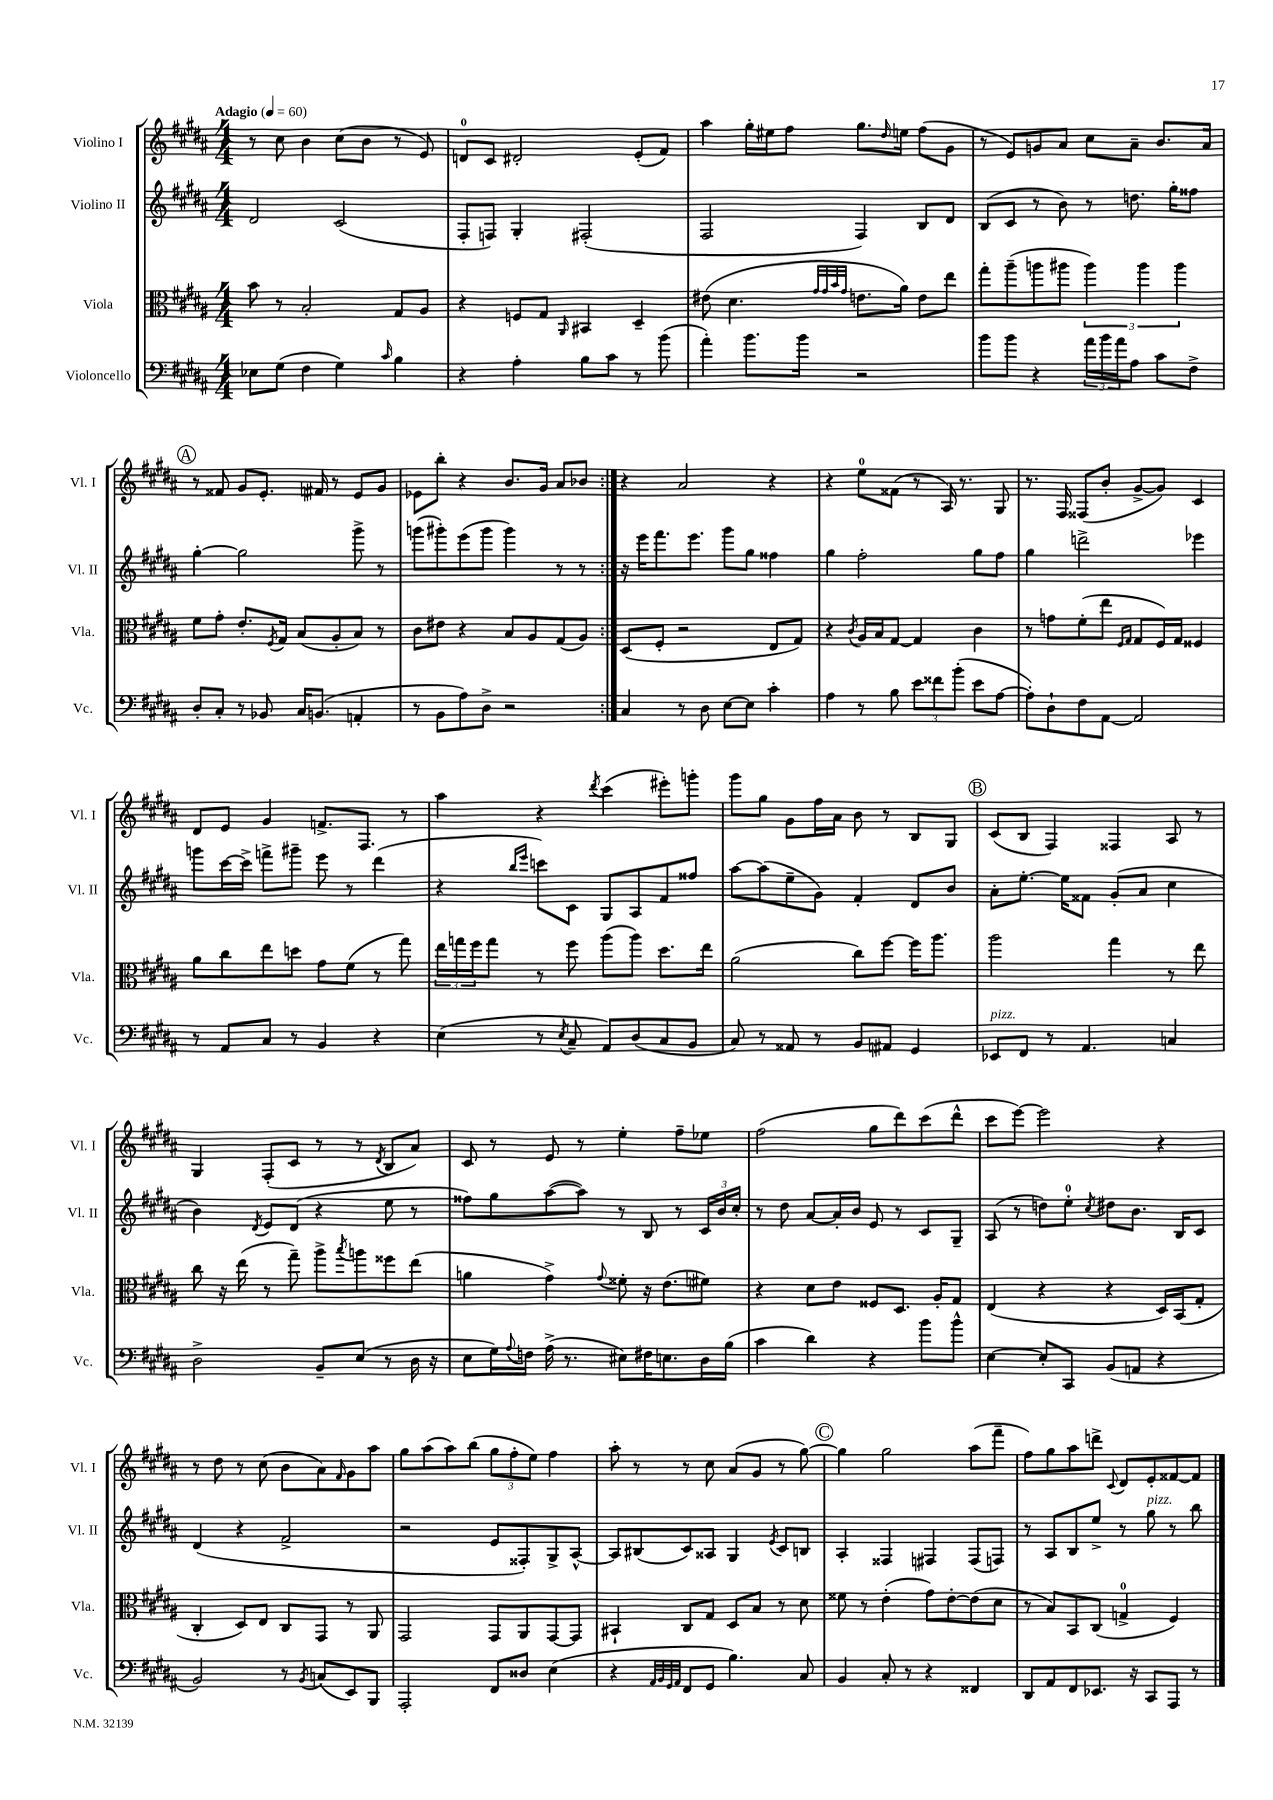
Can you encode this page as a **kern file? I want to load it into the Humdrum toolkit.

**kern	**kern	**kern	**kern
*staff4	*staff3	*staff2	*staff1
*clefF4	*clefC3	*clefG2	*clefG2
*k[f#c#g#d#a#]	*k[f#c#g#d#a#]	*k[f#c#g#d#a#]	*k[f#c#g#d#a#]
*M4/4	*M4/4	*M4/4	*M4/4
*MM60	*MM60	*MM60	*MM60
8E-\L	8b\	2d#/	8r
(8G#\J	8r	.	8cc#\
4F#\	2B'/	.	4b\
4G#\)	.	(2c#/	(8cc#\L
.	.	.	8b\J
16qqc#/	.	.	.
4B\	8G#/L	.	8r
.	8A#/J	.	8e/)
=	=	=	=
4r	4r	8F#'/L	8d/L
.	.	8F/J)	8c#/J
4A#'\	8F/L	4G#'/	2d#'/
.	8G#/J	.	.
.	16qqAA#/	.	.
8B\L	4BB#/	(2F#'/	.
8c#\J	.	.	.
8r	4D#~/	.	(8e'/L
(8b\	.	.	8f#/J)
=	=	=	=
4a#'\)	(8e#\	2F#/	4aa#\
.	4.d#\	.	.
8.b\L	.	.	16gg#'\LL
.	.	.	16ee#\J
.	.	.	8ff#\J
16b\Jk	.	.	.
.	32qqg#/LLL	.	.
.	32qqg#/	.	.
.	32qqb/	.	.
.	32qqg#/JJJ	.	.
2r	8.e\L	4F#/)	8.gg#\L
.	.	.	16qqdd#/
.	16a#\Jk)	.	16ee\Jk
.	8e\L	8B/L	(8ff#\L
.	8ee\J	8d#/J	8g#\J
=	=	=	=
8b\L	8gg#'\L	(8B/L	8r
8b\J	(8aa#~\	8c#/J	8e/L)
4r	8aa\	8r	8g/
.	8aa#\J	8b\)	8a#/J
24a#\LL	6aa#\)	8r	8cc#\L
24b\	.	.	.
24a#\J	.	.	.
8A#\J	.	8.dd\	8a#~\J
.	6aa#\	.	.
8c#\L	.	.	8.b/L
.	.	16gg#'\LK	.
.	6aa#\	.	.
8F#^\J	.	8ff##\J	.
.	.	.	16a#/Jk
=	=	=	=
8D#'/L	8f#\L	[4gg#'\	8r
8C#'/J	8g#'\J	.	8f##/
8r	8.e'/L	2gg#\]	8g#/L
8BB-/	.	.	8.e'/J
.	8qF#/	.	.
.	16G#/Jk	.	.
16C#/LK	(8B/L	.	.
(8.BB/J	.	.	16f#/
.	8A#'/	.	8r
4AA'/	8B/J)	8ggg#^\	8e/L
.	8r	8r	8g#/J
=	=	=	=
8r	8c#\L	(8ggg\L	8e-\L
8BB\L	8e#\J	8ggg#'\)	8bb'\J
8A#\)	4r	(8eee\	4r
8D#^\J	.	8ggg#\J	.
2r	8B/L	4ggg#\)	8.b/L
.	8A#/	.	.
.	.	.	16g#/Jk
.	(8G#/	8r	8a#/L
.	8A#/J)	8r	8b-/J
=:|!	=:|!	=:|!	=:|!
4C#/	(8D#/L	16r	4r
.	.	16eee\LK	.
.	8F#'/J	8.fff#\	.
8r	2r	.	2a#/
.	.	8.eee\J	.
8D#\	.	.	.
[8E\L	.	8ggg#\L	.
8E\]J	.	8gg#\J	.
4c#'\	8E/L	4ff##\	4r
.	8G#/J)	.	.
=	=	=	=
4A#\	4r	4gg#\	4r
.	8qc#/	.	.
8r	16A#/LL	2ff#'\	8ee\L
.	16B/J	.	.
8B\	[8G#/J	.	(8f##\J
12e\L	4G#/]	.	8r
12f##\	.	.	.
.	.	.	16A#/)
(12b'\J	.	.	.
.	.	.	8.r
8e\L	4c#\	8gg#\L	.
[8A#\J	.	8ff#\J	8G#/
=	=	=	=
8A#'\]L)	8r	4gg#\	8.r
8D#`\	8g\L	.	.
.	.	.	16F#/
8F#\	(8f#'\	2ddd^\	(8F##/L
[8AA#\J	8ee\J	.	8b'/J
.	16qqF#/LL	.	.
.	16qqG#/JJ	.	.
2AA#/]	8G#/L	.	[8g#^/L
.	16F#/L)	.	8g#/]J)
.	16G#/JJ	.	.
.	4F##/	4eee-\	4c#/
=	=	=	=
8r	8a#\L	8ggg\L	8d#/L
8AA#/L	8cc#\	[16ccc#\L	8e/J
.	.	16ccc#^\]JJ	.
8C#/J	8ee\	8fff^\L	4g#/
8r	8dd\J	8ggg#~\J	.
4BB/	8g#\L	8eee\	8.f^/L
.	(8f#\J	8r	.
.	.	.	8.F#/J
4r	8r	(4ddd#\	.
.	8gg#\)	.	8r
=	=	=	=
(4E\	24ee\LL	4r	4aa#\
.	24gg\	.	.
.	24ff#\J	.	.
.	8gg\J	.	.
.	.	16qqbb/LL	.
.	.	16qqeee/JJ	.
8r	8r	8ccc\L)	4r
8qE/	.	.	.
8C#~/	8ff#\	8c#\J	.
.	.	.	8qddd#/
8AA#/L)	(8aa#\L	8G#/L	(4ccc#\
(8D#/	8aa#\J)	8A#/	.
8C#/	8.dd#\L	8f#/	8eee#'\L)
8BB/J	.	8ff##/J	8ggg'\J
.	16ee\Jk	.	.
=	=	=	=
8C#/)	(2a#\	[8aa#\L	8ggg#\L
8r	.	(8aa#\]	8gg#\J
8AA##/	.	8ee~\	8g#\L
8r	.	8g#\J)	16ff#\L
.	.	.	16a#\JJ
8BB/L	8cc#\L)	4f#'/	8b\
8AA#/J	[8ff#\J	.	8r
4GG#/	16ff#\]LK	8d#/L	8B/L
.	8.aa#\J	.	.
.	.	8b/J	8G#/J
=	=	=	=
8EE-/L	2aa#\	8a#'\L	(8c#/L
8FF#/J	.	[8.ee'\J	8B/J
8r	.	.	4F#/)
.	.	16ee\]LK	.
4.AA#/	.	8f##\J	.
.	4gg#\	(8g#'/L	4F##/
.	.	8a#/J	.
4C/	8r	4cc#\	8A#/
.	8ee\	.	8r
=	=	=	=
2D#^\	8cc#\	4b\)	4G#/
.	16r	.	.
.	(16ee\	.	.
.	.	8qd#/	.
.	8r	8e/L	(8F#'/L
.	8gg#~\)	(8d#/J	8c#/J
8BB~/L	8aa#^\L	4r	8r
.	8qbb/	.	.
(8E/J	8aa\	.	8r
.	.	.	8qd#/
8r	8ff##\	8ee\	8B/L
16D#\	(8ee\J	8r	8a#/J)
16r	.	.	.
=	=	=	=
8E\L	4a\	8ff##\L)	8c#/
16G#\L)	.	8gg#\	8r
8qqA#/	.	.	.
16F\JJ	.	.	.
(16A#^\	4g#^\)	([8aa#\	8e/
8.r	.	.	.
.	.	8aa#\]J)	8r
.	8qqg#/	.	.
8E#\L)	8f##'\	8r	4ee'\
16F#\K	16r	8B/	.
8.E\	(8.e\L	.	.
.	.	8r	8ff#~\L
16D#\L	8f#\J)	24c#/LL	8ee-\J
.	.	24b/	.
(16B\JJ	.	.	.
.	.	24cc#'/JJ	.
=	=	=	=
4c#\	4r	8r	(2ff#\
.	.	8dd#\	.
4d#\)	8d#\L	[8a#/L	.
.	8e\J	16a#'/]L	.
.	.	16b/JJ	.
4r	8F##/L	8e/	8gg#\L
.	8.D#/J	8r	8ddd#\)
8b\L	.	8c#/L	(8ccc#\
.	16A#'/LK	.	.
8b^^\J	8G#/J	8G#~/J	8ddd#^^\J
=	=	=	=
[4E\	(4E/	(8A#/	8ccc#\L
.	.	8r	[8eee\J)
8E'/]L	4r	8dd\L)	2eee\]
8CC#/J	.	8ee'\J	.
.	.	8qcc#/	.
(8BB/L	4r	8dd#\L	.
8AA/J	.	8.b\J	.
4r	16D#/LL)	.	4r
.	(16BB/J	16B/LK	.
.	8G#'/J	8c#/J	.
=	=	=	=
2BB/)	4C#'/	(4d#/	8r
.	.	.	8dd#\
.	8D#/L)	4r	8r
.	8E/J	.	(8cc#\
8r	8C#/L	2f#^/	8b\L
8qBB/	.	.	.
(8C/L	8GG#/J	.	8a#\)
.	.	.	16qqf#/
8EE/)	8r	.	8g#\
8BBB/J	8AA#/	.	8aa#\J
=	=	=	=
2AAA#'/	2GG#/	2r	8gg#\L
.	.	.	(8aa#\
.	.	.	8aa#\)
.	.	.	(8bb\J
8FF#/L	8GG#/L	8e/L	12gg#\L
.	.	.	12ff#'\
8D##/J	8AA#/	8F##'/)	.
.	.	.	12ee\J)
(4E\	[8GG#/	8G#^/	4ff#\
.	8GG#/]J	[8A#^^/J	.
=	=	=	=
4r	4BB#`/	8A#/]L	8aa#'\
.	.	(8B#/	8r
32qqAA#/LLL	.	.	.
32qqBB/	.	.	.
32qqGG#/	.	.	.
32qqAA#/JJJ	.	.	.
8FF#/L	8C#/L	8c#/)	8r
8GG#/J	8G#/J	8A##/J	8cc#\
4.B\)	8D#/L	4G#/	(8a#/L
.	8B/J	.	8g#/J
.	.	8qe/	.
.	8r	8c#/L	8r
8C#/	8d#\	8B/J	[8gg#\)
=	=	=	=
4BB/	8f##\	4A#'/	4gg#\]
.	8r	.	.
8C#'/	(4e'\	4F##/	2gg#\
8r	.	.	.
4r	8g#\L)	4F#/	.
.	[8e'\	.	.
4FF##/	(8e\]	(8F#/L	(8aa#\L
.	8d#\J	8F/J)	8fff#~\J
=	=	=	=
8DD#/L	8r	8r	8ff#\L)
8AA#/	8B/L)	8A#/L	8gg#\
8FF#/	8BB/	8B/	8aa#\
8.EE-/J	(8C#/J	8ee^/J	8ddd^\J
.	.	.	8qqc#/
.	4G^/	8r	8d#/L
16r	.	.	.
8CC#/L	.	8gg#\	8e'/
8AAA#/J	4F#/)	8r	[8f##/
8r	.	8bb\	8f##/]J
==	==	==	==
*-	*-	*-	*-
